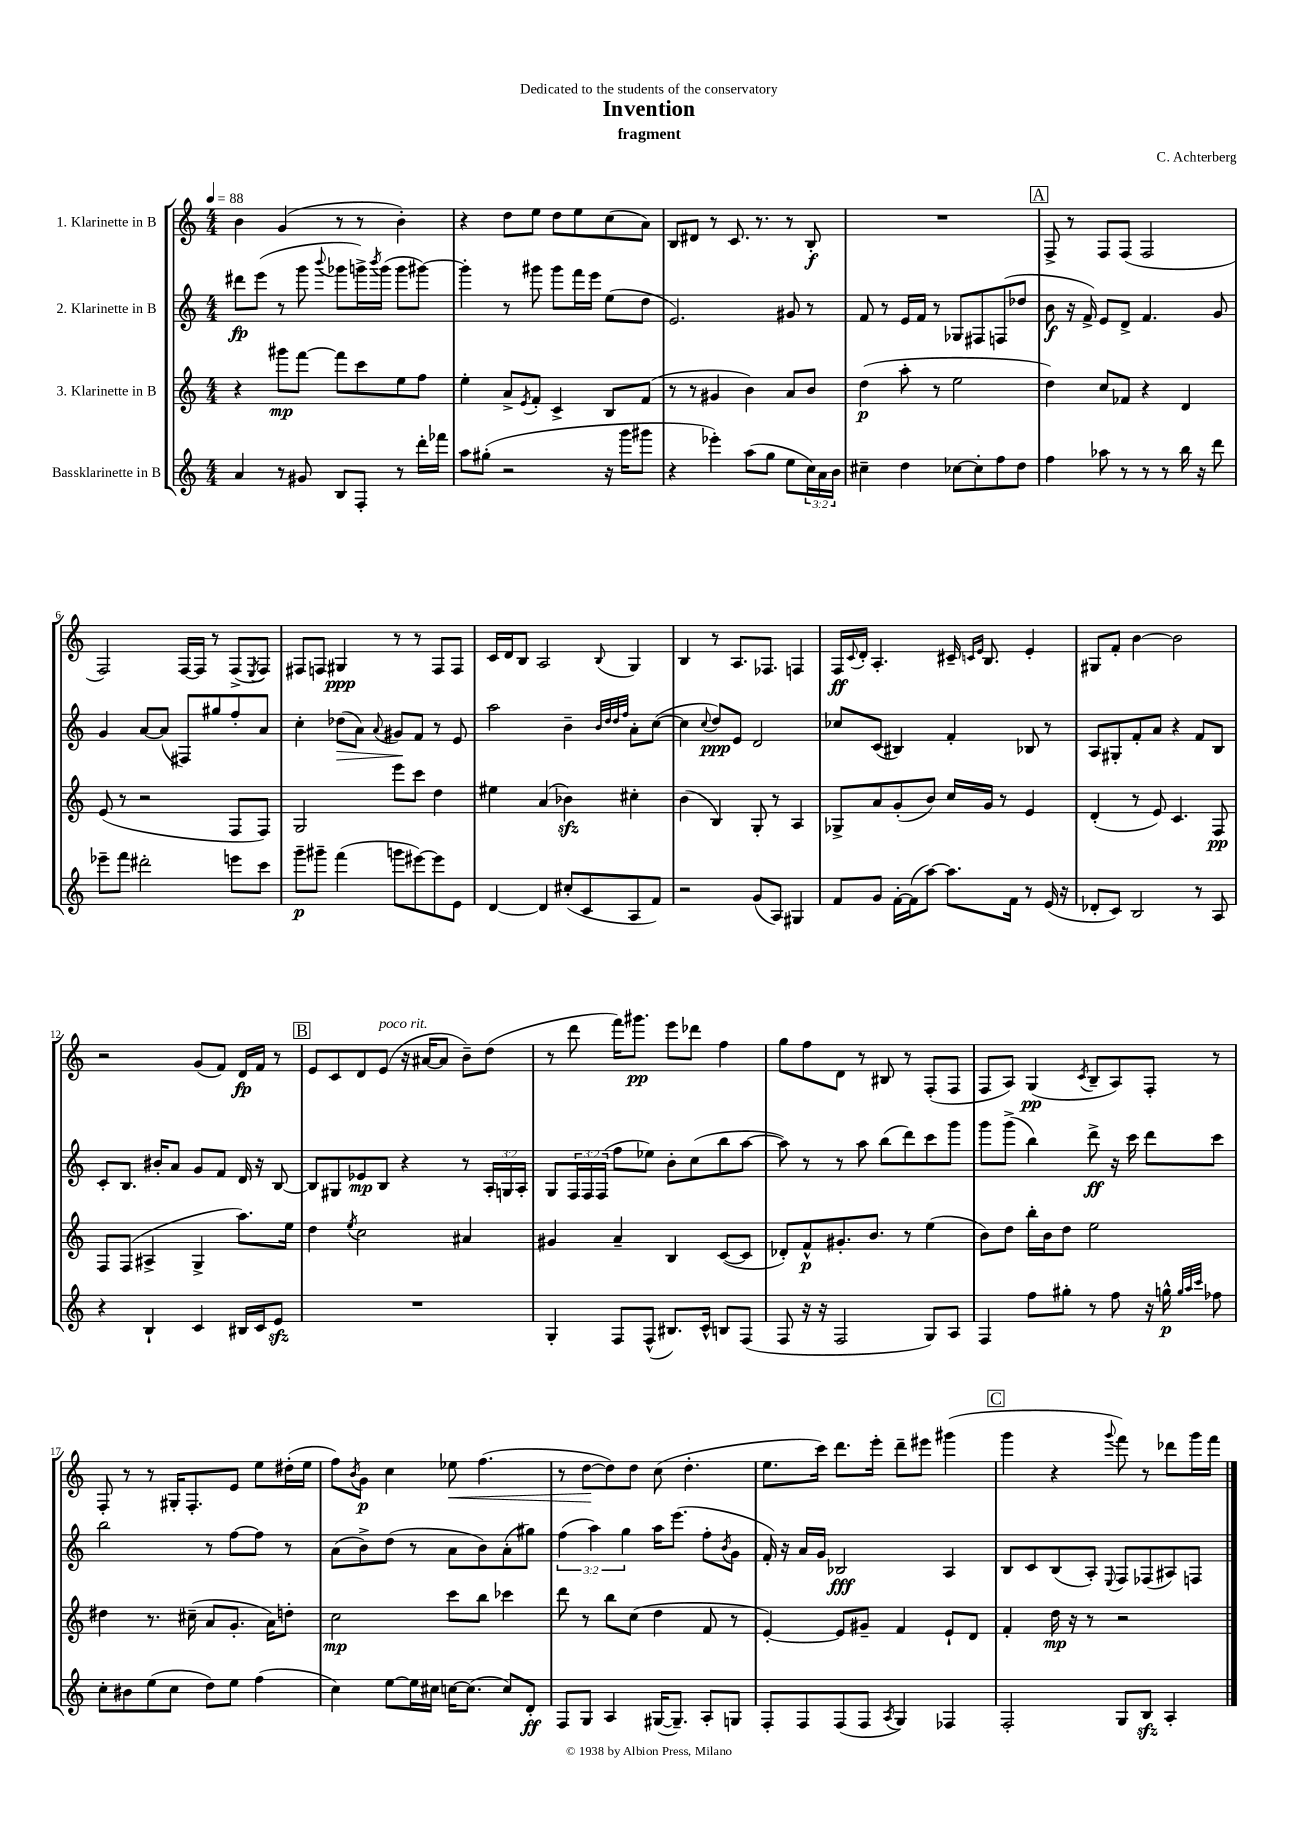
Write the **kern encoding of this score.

**kern	**kern	**kern	**kern
*staff4	*staff3	*staff2	*staff1
*clefG2	*clefG2	*clefG2	*clefG2
*k[]	*k[]	*k[]	*k[]
*M4/4	*M4/4	*M4/4	*M4/4
*MM88	*MM88	*MM88	*MM88
4a	4r	8ddd#	4b
.	.	(8eee	.
8r	8ggg#	8r	(4g
8g#	[8fff	8ggg	.
.	.	8qqbbb	.
8B	8fff]	8ggg-	8r
8F'	8ccc	16ggg^)	8r
.	.	8qbbb	.
.	.	(16ggg	.
8r	8ee	8ggg	4b')
16ddd'	8ff	[8ggg#)	.
16fff-	.	.	.
=	=	=	=
8aa	4ee'	4ggg#']	4r
(8gg#'	.	.	.
2r	8a^	8r	8dd
.	8qe	.	.
.	8f'	8ggg#	8ee
.	4c^	8ggg#	8dd
.	.	16fff	8ee
.	.	16eee	.
16r	8B	(8ee	(8cc
16ggg	.	.	.
8ggg#	(8f	8dd	8a)
=	=	=	=
4r	8r	2.e)	8B
.	8r	.	8d#
4eee-')	4g#	.	8r
.	.	.	8.c
(8aa	4b)	.	.
.	.	.	8.r
8gg	.	.	.
8ee	8a	8g#	8r
24cc)	8b	8r	8B'
24a	.	.	.
24b	.	.	.
=	=	=	=
4cc#~	(4dd	8f	1r
.	.	8r	.
4dd	8aa'	16e	.
.	.	16f	.
.	8r	8r	.
[8cc-	2ee	8G-	.
8cc-']	.	8F#	.
8ff	.	(8F	.
8dd	.	8dd-	.
=	=	=	=
4ff	4dd)	8b	8F^
.	.	16r	8r
.	.	16f^)	.
8aa-	8cc	8e	8F
8r	8f-	8d^	(8F
8r	4r	4.f	2F
8r	.	.	.
16bb	4d	.	.
16r	.	.	.
8ddd	.	8g	.
=	=	=	=
8eee-~	(8e	4g	2F)
8fff	8r	.	.
2ddd#'	2r	[8a	.
.	.	(8a]	.
.	.	8F#)	[16F
.	.	.	16F]
.	.	8gg#	8r
8eee	8F	8ff'	(8F^
.	.	.	8qE
8ccc	8F)	8a	8F)
=	=	=	=
8ggg~	2G	4cc'	8F#
8ggg#~	.	.	8F
(4fff	.	(8dd-	4G#
.	.	8a)	.
.	.	8qqa	.
8ggg	8eee	8g#	8r
[8eee#)	8ccc	8f	8r
8eee#]	4dd	8r	8F
8e	.	8e	8F
=	=	=	=
[4d	4ee#	2aa	16c
.	.	.	16d
.	.	.	8B
4d]	(4a	.	2A
(8cc#'	4b-)	4b~	.
8c	.	.	.
.	.	32qqb	.
.	.	32qqdd	.
.	.	32qqdd	.
.	.	32qqff	8qqB
8A	4cc#'	8a'	4G
8f)	.	([8cc	.
=	=	=	=
2r	(4b	4cc]	4B
.	.	8qqcc	.
.	4B)	8dd)	8r
.	.	8e	8.A
(8g	8G'	2d	.
.	.	.	8.F-
8A)	8r	.	.
4G#	4A	.	4F
=	=	=	=
8f	8G-^	8cc-	16F
.	.	.	8qqc
.	.	.	16d'
8g	8a	(8c	4.A'
[16f'	(8g'	4B#)	.
(16f]	.	.	.
[8aa)	8b)	.	.
8.aa]	16cc	4f'	16c#~
.	.	.	16qqc
.	.	.	16qqe
.	16g	.	8.B
.	8r	.	.
16f	.	.	.
8r	4e	8B-	4e'
(16e	.	8r	.
16r	.	.	.
=	=	=	=
8d-'	(4d'	8A	8G#
8c)	.	8G#'	8f'
2B	8r	8f'	[4b
.	8e)	8a	.
.	4.c	4r	2b]
8r	.	8f	.
8A	8F	8B	.
=	=	=	=
4r	8F	8c'	2r
.	(8F	8.B	.
4B`	4A#^	.	.
.	.	16b#'	.
.	.	8a	.
4c	4G^	8g	(8g
.	.	8f	8f)
16B#	8.aa)	16d	16d
16c	.	16r	16f
8e	.	[8B	8r
.	16ee	.	.
=	=	=	=
1r	4dd	8B]	8e
.	.	8G#	8c
.	8qee	.	.
.	2cc	8e-	8d
.	.	8B	(8e
.	.	4r	16r
.	.	.	[16a#
.	.	.	8a#]
.	4a#	8r	8b~)
.	.	24A'	(8dd
.	.	24G	.
.	.	24A'	.
=	=	=	=
4G'	4g#	8G	8r
.	.	24F	8ddd
.	.	24F	.
.	.	(24F	.
8F	4a~	8ff	16fff)
.	.	.	8.ggg#
(8F^^	.	8ee-)	.
8.B#)	4B	8b'	8eee
.	.	(8cc	8ddd-
16c^^	.	.	.
8B	([8c	8bb	4ff
(8F	8c]	[8aa	.
=	=	=	=
8F	8d-')	8aa])	8gg
16r	8f^^	8r	8ff
16r	.	.	.
2F	8.g#'	8r	8d
.	.	8aa	8r
.	8.b	.	.
.	.	(8bb	8B#
.	8r	8ddd)	8r
8G)	(4ee	8ccc	(8F'
8A	.	8ggg	8F
=	=	=	=
4F	8b)	8ggg	8F
.	8dd	(8ggg^	8A)
8ff	16bb'	4bb)	(4G
.	16b	.	.
8gg#'	8dd	.	.
.	.	.	8qc
8r	2ee	8ddd^	8B~
8ff	.	16r	8A)
.	.	16ccc	.
16r	.	8ddd	8F'
16gg^^	.	.	.
32qqgg	.	.	.
32qqaa	.	.	.
32qqccc	.	.	.
8ff-	.	8ccc	8r
=	=	=	=
8cc'	4dd#	2bb	8F'
8b#	.	.	8r
(8ee	8.r	.	8r
8cc	.	.	16G#'
.	(16cc#~	.	8.F'
8dd)	8a	8r	.
8ee	8.g'	[8ff	8e
(4ff	.	8ff]	8ee
.	16a)	.	.
.	8dd'	8r	(16dd#'
.	.	.	16ee
=	=	=	=
4cc)	2cc	(8a	8ff)
.	.	.	8qb
.	.	8b^)	8g
[8ee	.	(8dd	4cc
16ee]	.	8r	.
16cc#	.	.	.
[16cc	8ccc	8a	8ee-
(8.cc]	.	.	.
.	8bb	8b)	(4.ff
8cc)	4ccc-	(8a'	.
8d'	.	8gg#)	.
=	=	=	=
8F	8ddd	(6ff	8r
8G	8r	.	[8dd
.	.	6aa)	.
4A	8bb	.	8dd])
.	.	6gg	.
.	(8cc	.	8dd
([16G#	4dd	16aa	(8cc
8.G#~])	.	(8.eee	.
.	.	.	4.dd'
8A'	8f	8ff'	.
.	.	8qb	.
8G	8r	8g	.
=	=	=	=
8F'	[4e')	16f')	8.ee
.	.	16r	.
8F	.	16a	.
.	.	16g	16ccc)
(8F	8e]	2B-	8.ddd
8F	8g#~	.	.
.	.	.	16eee'
8qA	.	.	.
4G)	4f	.	8ddd~
.	.	.	8eee#
4F-	8e`	4A	(4ggg#
.	8d	.	.
=	=	=	=
2F'	4f'	8B	4ggg
.	.	8c	.
.	16dd	(8B	4r
.	16r	.	.
.	8r	8A')	.
.	.	8qqE	8qqggg
8G	2r	8F	8fff)
8B	.	(8F-	8r
4A'	.	8A#)	8ddd-
.	.	8F	16ggg
.	.	.	16fff
==	==	==	==
*-	*-	*-	*-
